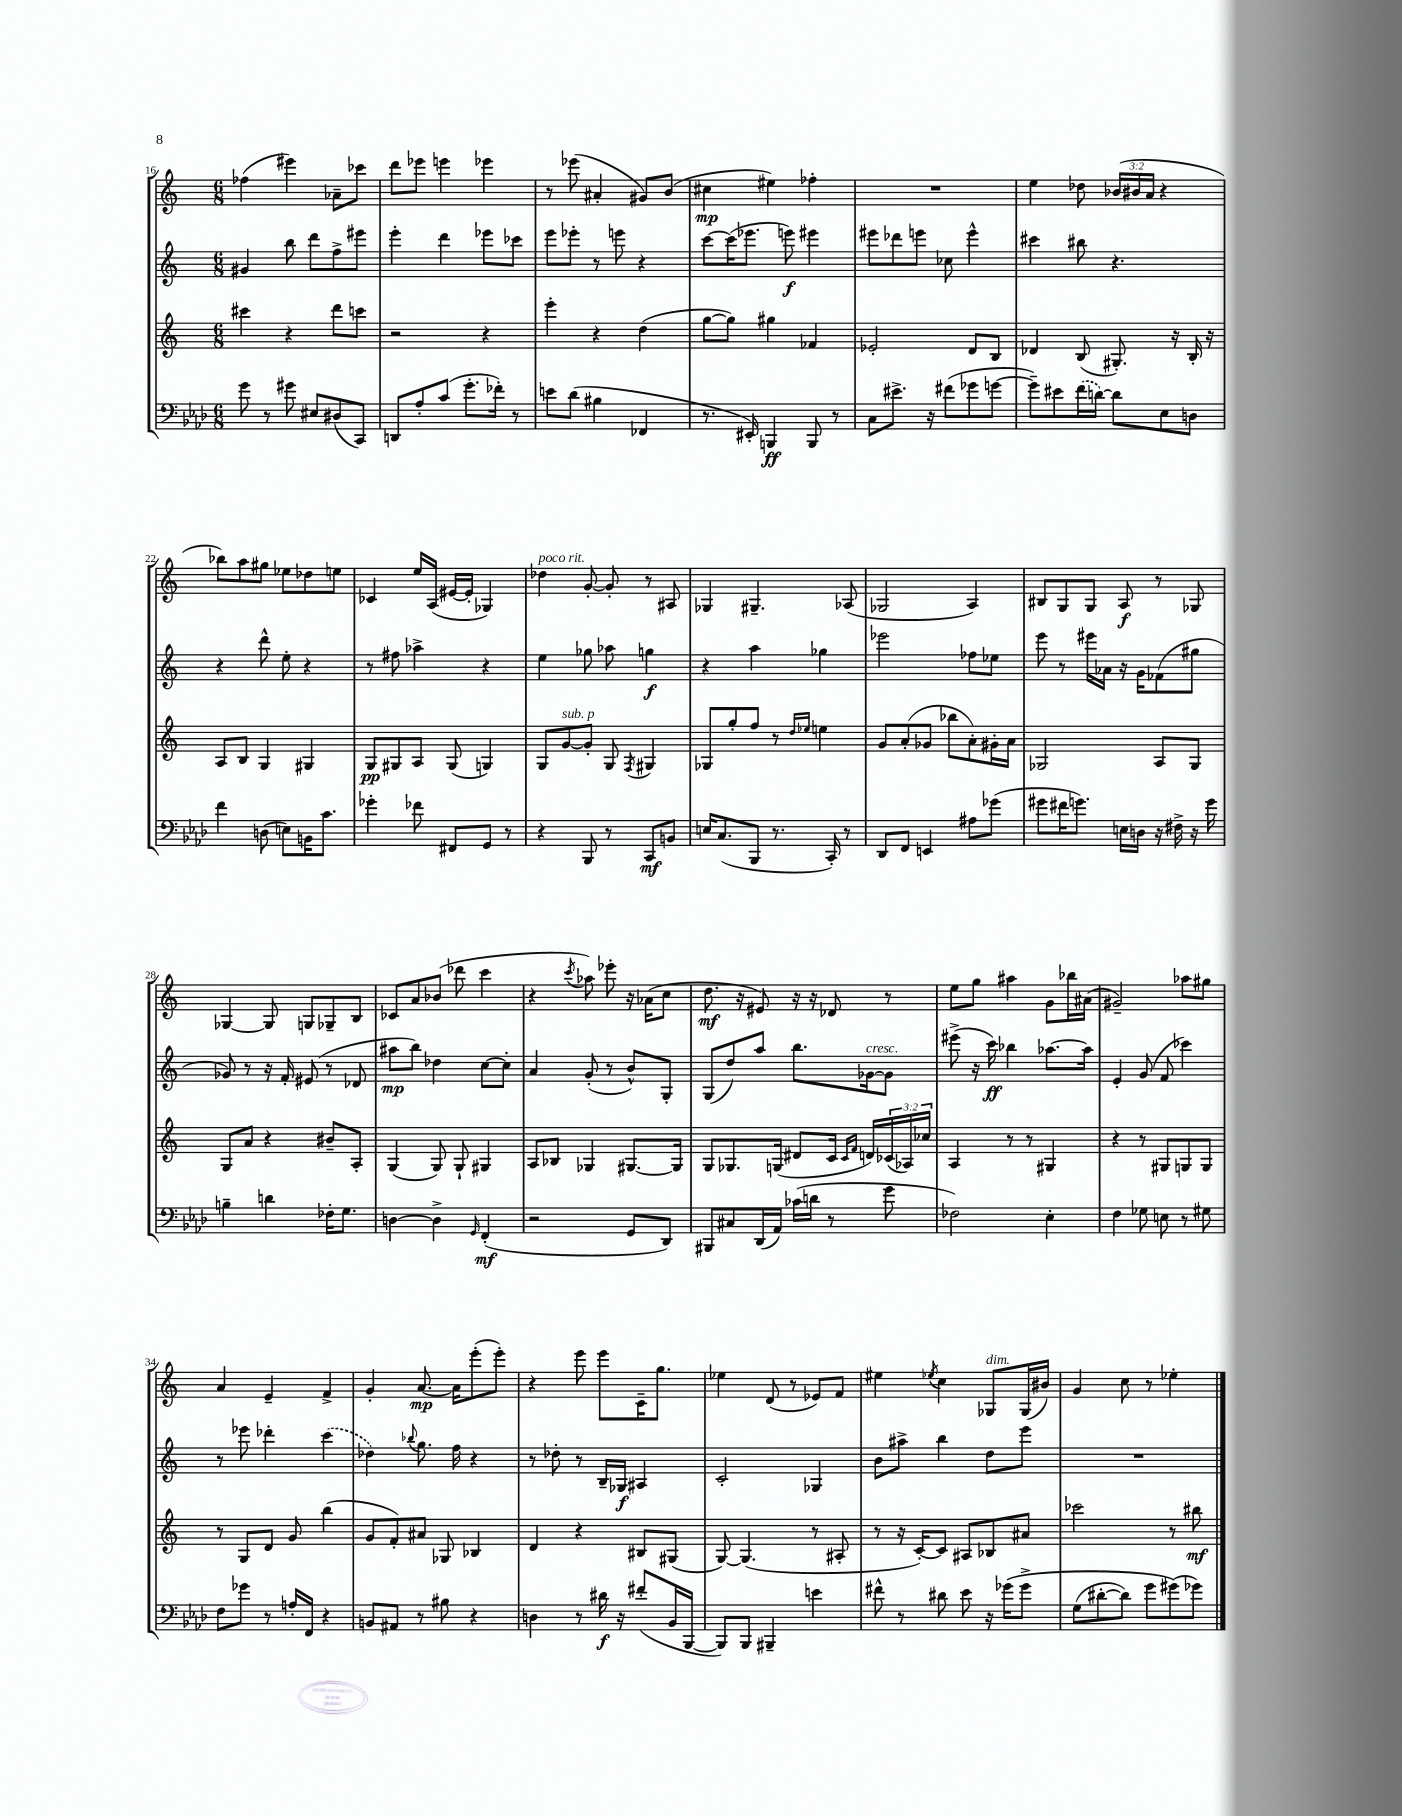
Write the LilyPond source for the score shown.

<<
\new StaffGroup <<
\new Staff = "s0" {
    \clef treble \key c \major \numericTimeSignature \time 6/8 \override Staff.TupletNumber.text = #tuplet-number::calc-fraction-text
    fes''4( eis'''4) aes'8-- ces'''8 |
    d'''8 ees'''8 e'''4 ees'''4 |
    r8 ees'''8( ais'4-. gis'8) b'8( |
    cis''4\mp eis''4) fes''4-. |
    R2. |
    e''4 des''8 \tuplet 3/2 { bes'16( bis'16 a'16 } r4 |
    bes''8) a''8 gis''8 ees''8 des''8 e''8 |
    ces'4 e''16 a16( eis'16~ eis'16-. ges4) |
    des''4^\markup { \italic "poco rit." } g'8~-. g'8-. r8 ais8 |
    ges4 gis4.-- aes8( |
    ges2 a4) |
    bis8 g8 g8 a8\f r8 ges8 |
    ges4~ ges8 g8 ges8-- b8 |
    ces'8 a'8 bes'8( des'''8 c'''4 |
    r4 \acciaccatura { c'''8 } aes''8) ees'''8-. r16 aes'16( c''8 |
    d''8.\mf r16 eis'8) r16 r16 des'8 r8 |
    e''8 g''8 ais''4 g'8 bes''16 ais'16( |
    gis'2--) aes''8 gis''8 |
    a'4 e'4-- f'4-> |
    g'4-. a'8.~\mp a'16 e'''8-.( e'''8-.) |
    r4 e'''8 e'''8 c'16-- g''8. |
    ees''4 d'8( r8 ees'8) f'8 |
    eis''4 \acciaccatura { ees''8 } c''4 ges8^\markup { \italic "dim." } ges16( bis'16) |
    g'4 c''8 r8 ees''4-. \bar "|." |
}
\new Staff = "s1" {
    \clef treble \key c \major \numericTimeSignature \time 6/8
    gis'4 b''8 d'''8 f''8-> eis'''8 |
    e'''4-. d'''4 ees'''8 ces'''8 |
    e'''8 ees'''8-. r8 e'''8 r4 |
    c'''8~ c'''16( ees'''8. e'''8\f) eis'''4 |
    eis'''8 des'''8 e'''8 ces''8 e'''4-^ |
    cis'''4 bis''8 r4. |
    r4 d'''8-^ e''8-. r4 |
    r8 fis''8 aes''4-> r4 |
    e''4 ges''8 aes''8 g''4\f |
    r4 a''4 ges''4 |
    ees'''2 fes''8 ees''8 |
    e'''8 r8 eis'''16 aes'16 r16 g'16 fes'8( gis''8 |
    ges'8) r8 r16 f'16-. eis'8( r8 des'8 |
    ais''8\mp b''8) des''4 c''8~ c''8-. |
    a'4 g'8-.( r8 b'8-^) g8-. |
    g8( d''8) a''8 b''8. ges'16~^\markup { \italic "cresc." } ges'8 |
    eis'''8->( r16 c'''16\ff) bes''4 aes''8.~ aes''16 |
    e'4-. g'8( f'8 ces'''4) |
    r8 ees'''8 des'''4-. \once \slurDashed c'''4( |
    des''4) \appoggiatura { bes''8 } g''8. f''16 r4 |
    r8 des''8-. r8 b16-- ges16\f ais4 |
    c'2-. ges4 |
    b'8 ais''8-> b''4 d''8 e'''8 |
    R2. \bar "|." |
}
\new Staff = "s2" {
    \clef treble \key c \major \numericTimeSignature \time 6/8 \override Staff.TupletNumber.text = #tuplet-number::calc-fraction-text
    cis'''4 r4 d'''8 c'''8 |
    r2 r4 |
    e'''4-. r4 d''4( |
    g''8~ g''8) gis''4 fes'4 |
    ees'2-. d'8 b8 |
    des'4 b8( gis8.-.) r16 b16-. r16 |
    a8 b8 g4 gis4 |
    g8\pp gis8 a8 gis8( g4) |
    g8 g'8~^\markup { \italic "sub. p" } g'8-. g8 \acciaccatura { f8 } gis4 |
    ges8 g''8-. f''8 r8 \grace { d''16 ees''16 } e''4 |
    g'8 a'8-.( ges'8 bes''8 a'8-.) gis'16-. a'16 |
    ges2 a8 ges8 |
    g8 a'8 r4 bis'8-- a8-. |
    g4( g8) g8-! gis4 |
    a8 bes8 ges4 gis8.~ gis16 |
    g8 ges8. g16( dis'8 c'16 \grace { c'16 f'16 } d'16) \tuplet 3/2 { ces'16( aes16) ces''16 } |
    a4 r8 r8 gis4 |
    r4 r8 gis8 g8 g8 |
    r8 g8 d'8 g'8 b''4( |
    g'8 f'8-.) ais'8 ges8 bes4 |
    d'4 r4 bis8 gis8( |
    g8~) g4.( r8 ais8-. |
    r8 r16 c'16~-.) c'8 ais8 bes8 ais'8 |
    ces'''2 r8 bis''8\mf \bar "|." |
}
\new Staff = "s3" {
    \clef bass \key aes \major \numericTimeSignature \time 6/8
    g'8 r8 gis'8 eis8 dis8( c,8) |
    d,8 aes8-. c'8( g'8.-. fes'16-.) r8 |
    e'8 des'8( bis4 fes,4 |
    r8. eis,16-.) b,,4\ff b,,8 r8 |
    c8 eis'8.-> r16 fis'8( ges'8 g'8~ |
    g'8--) eis'8 \once \slurDashed f'16( d'16~) d'8 ees8 d8 |
    f'4 d8( e8) b,16 c'8. |
    ges'4-. fes'8 fis,8 g,8 r8 |
    r4 bes,,8 r8 c,8\mf b,8 |
    e16 c8.( bes,,8 r8. c,16-.) r8 |
    des,8 f,8 e,4 ais8 ges'8( |
    gis'8 fis'16 g'8.) e16 d16 r16 fis16-> r16 g'16 |
    b4-- d'4 fes16-. g8. |
    d4~ d4-> \grace { g,16 } f,4-.\mf( |
    r2 g,8 des,8) |
    bis,,8 cis8 des,16( aes,16) ces'16( d'16 r8 g'8 |
    fes2) ees4-. |
    f4 ges8 e8 r8 gis8 |
    f8 ges'8 r8 a16-. f,16 r4 |
    b,8 ais,8 r8 bis8 r4 |
    d4 r8 dis'16\f r16 fis'8-.( bes,16 bes,,16~ |
    bes,,8) bes,,8 bis,,4-- e'4 |
    fis'8-^ r8 dis'8 ees'8 r16 ges'16\( ges'8-> |
    g8( dis'8~-. dis'8) g'8 gis'8(\) ges'8) \bar "|." |
}
>>
>>
\layout { \context { \Score currentBarNumber = #16 } }
